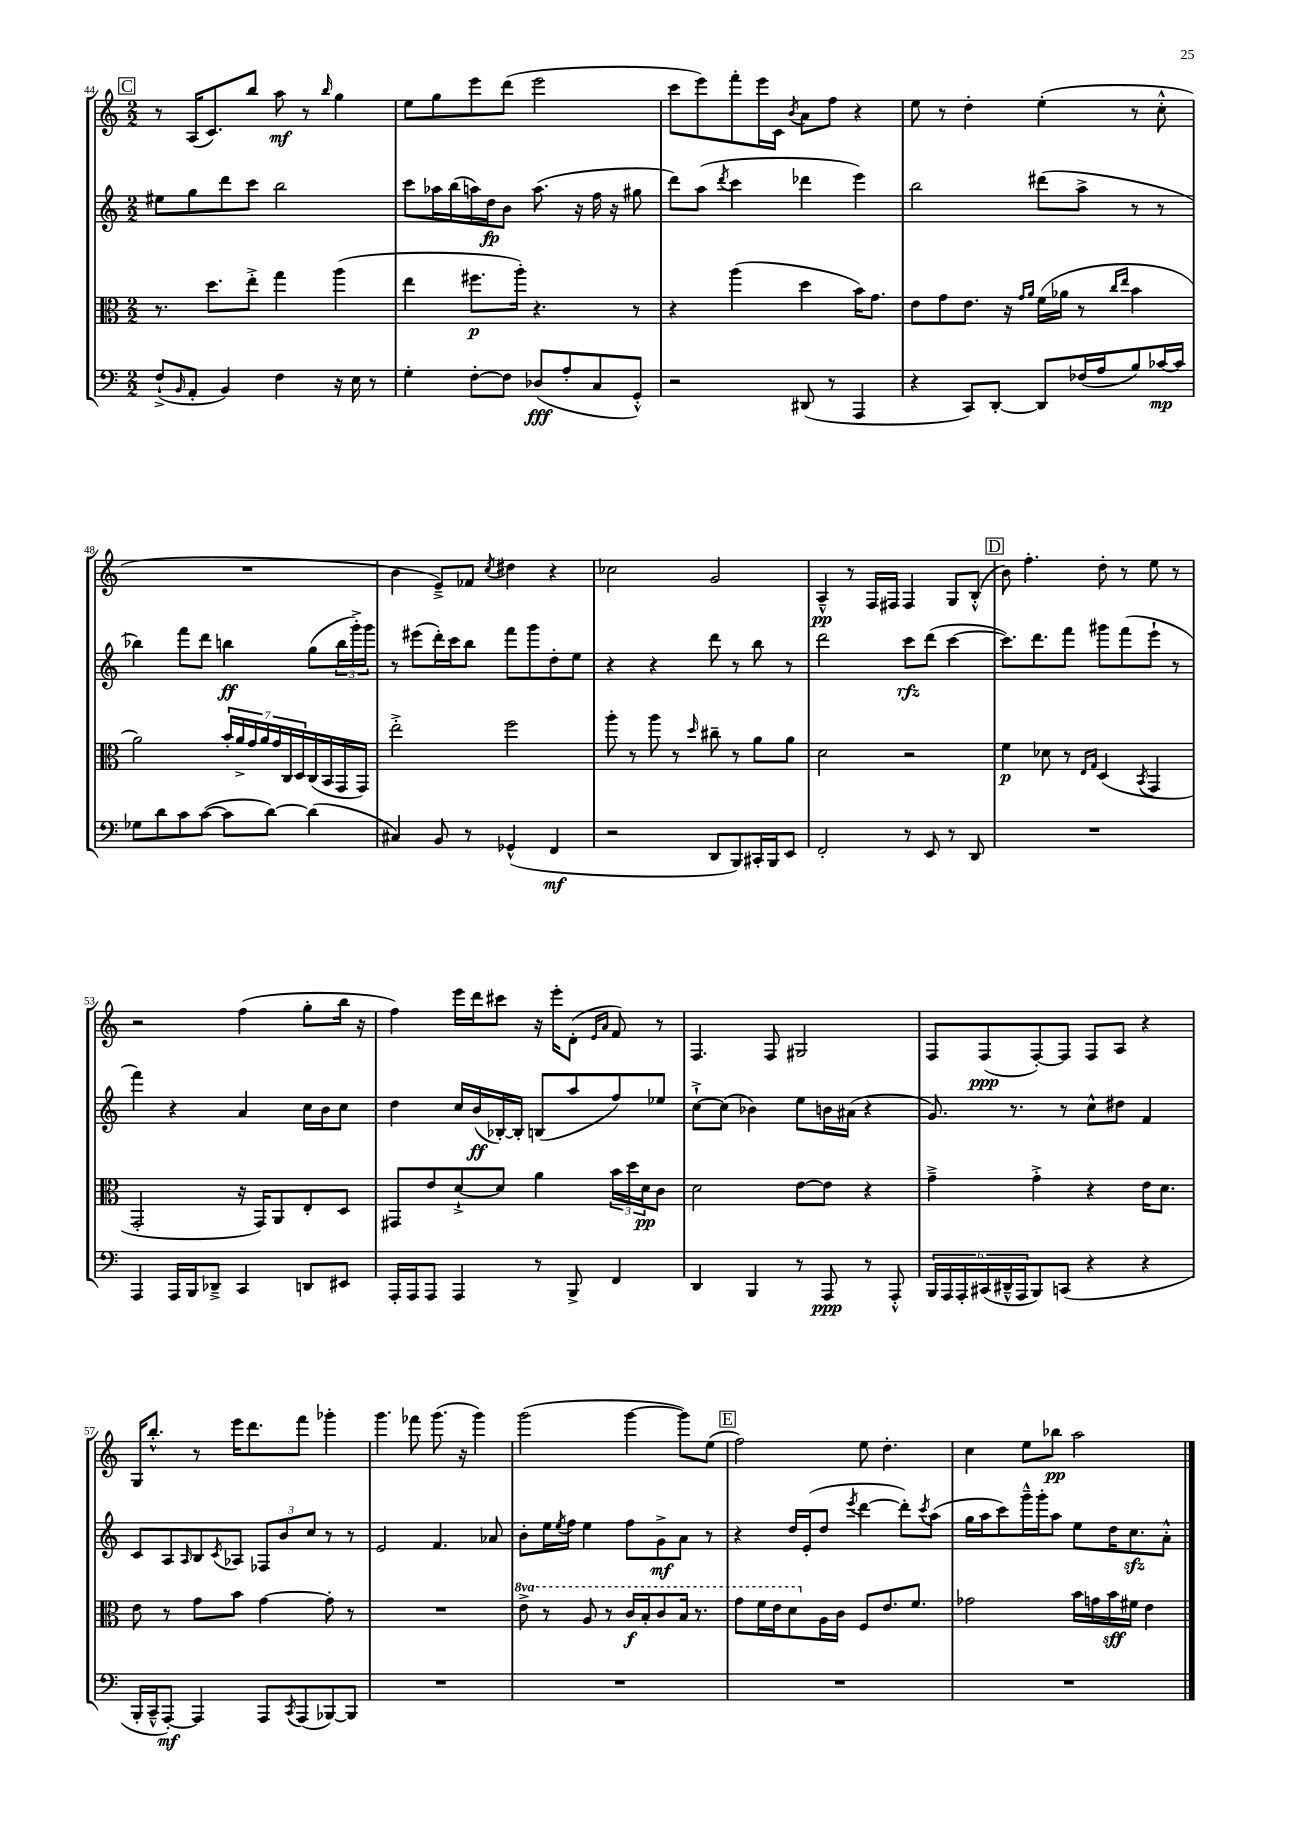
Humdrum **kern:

**kern	**kern	**kern	**kern
*staff4	*staff3	*staff2	*staff1
*clefF4	*clefC3	*clefG2	*clefG2
*k[]	*k[]	*k[]	*k[]
*M2/2	*M2/2	*M2/2	*M2/2
(8F`^	8.r	8ee#	8r
16qqBB	.	.	.
8AA'	.	8gg	(16A
.	8.dd	.	8.c)
4BB)	.	8ddd	.
.	8ee'^	8ccc	8bb
4F	4gg	2bb	8aa
.	.	.	8r
.	.	.	16qqbb
16r	(4aa	.	4gg
16E	.	.	.
8r	.	.	.
=	=	=	=
4G'	4ee	8ccc	8ee
.	.	16aa-	8gg
.	.	(16bb	.
[8F'	8.ff#	16aa)	8eee
.	.	16dd	.
8F]	.	8b	(8ddd
.	16aa')	.	.
(8D-	4.r	(8.aa	2eee
8A'	.	.	.
.	.	16r	.
8C	.	16ff	.
.	.	16r	.
8GG'^^)	8r	8gg#	.
=	=	=	=
2r	4r	8ddd)	8ccc
.	.	(8aa	8eee)
.	.	8qddd	.
.	(4aa	4ccc	8fff'
.	.	.	16eee
.	.	.	16c
.	.	.	8qb
(8DD#	4dd	4ddd-	8a
8r	.	.	8ff
4AAA	16b)	4eee)	4r
.	8.g	.	.
=	=	=	=
4r	8e	2bb	8ee
.	8g	.	8r
8CC)	8.e	.	4dd'
[8DD'	.	.	.
.	16r	.	.
.	16qqg	.	.
.	16qqa	.	.
8DD]	(16f	(8ddd#	(4ee'
.	16a-	.	.
(16F-	8r	8aa^	.
16A	.	.	.
.	16qqcc	.	.
.	16qqee	.	.
8B)	4b	8r	8r
[16c-	.	8r	8cc'^^
16c-]	.	.	.
=	=	=	=
8G-	2a)	4bb-)	1r
8d	.	.	.
8c	.	8fff	.
([8c	.	8ddd	.
8c]	28b'	4bb	.
.	28a^	.	.
.	28g	.	.
.	28a	.	.
[8d)	.	.	.
.	28g	.	.
.	28C	.	.
.	28D	.	.
(4d]	(16C	(8gg	.
.	16BB	.	.
.	16GG	24bb	.
.	.	24ggg'^)	.
.	16GG)	.	.
.	.	24ggg	.
=	=	=	=
4C#)	2ee'^	8r	4b
.	.	(8eee#	.
8BB	.	16ddd')	8e~^)
.	.	16ccc	.
8r	.	8bb	8f-
.	.	.	8qcc
(4GG-^^	2ff	8fff	4dd#
.	.	8ggg	.
4FF	.	8dd'	4r
.	.	8ee	.
=	=	=	=
2r	8aa'	4r	2cc-
.	8r	.	.
.	8aa	4r	.
.	8r	.	.
.	16qqdd	.	.
8DD	8cc#~	8ddd	2g
8BBB)	8r	8r	.
16CC#'	8a	8bb	.
16BBB	.	.	.
8EE	8a	8r	.
=	=	=	=
2FF'	2d	2ddd	4A~^^
.	.	.	8r
.	.	.	16F
.	.	.	16F#
8r	2r	8ccc	4F#
8EE	.	(8ddd	.
8r	.	[4ccc	8G
8DD	.	.	(8B'^^
=	=	=	=
1r	4f	8.ccc])	8b)
.	.	.	4.ff'
.	.	8.ddd	.
.	8d-	.	.
.	8r	8fff	.
.	16qqE	.	.
.	16qqG	.	.
.	(4D	8ggg#	8dd'
.	.	(8fff	8r
.	8qBB	.	.
.	4GG	8eee`	8ee
.	.	8r	8r
=	=	=	=
4AAA	2GG'	4fff)	2r
16AAA	.	4r	.
16BBB	.	.	.
8DD-~^	.	.	.
4CC	16r	4a	(4ff
.	16GG)	.	.
.	8AA	.	.
8DD	8E'	16cc	8gg'
.	.	16b	.
8EE#	8D	8cc	16bb
.	.	.	16r
=	=	=	=
16AAA'	8GG#	4dd	4ff)
16AAA	.	.	.
8AAA	8e	.	.
4AAA	[8d`^	16cc	16eee
.	.	(16b	16ddd
.	8d]	[16B-')	8ccc#
.	.	16B-']	.
8r	4a	(8B	16r
.	.	.	16eee'
8BBB^	.	8aa	(8d'
.	.	.	16qqe
.	.	.	16qqa
4FF	24b	8ff)	8f)
.	24dd	.	.
.	24d	.	.
.	8c	8ee-	8r
=	=	=	=
4DD	2d	[8cc`^	4.F
.	.	(8cc]	.
4BBB	.	4b-)	.
.	.	.	8F
8r	[8e	8ee	2G#
8AAA	8e]	16b	.
.	.	(16a#	.
8r	4r	4r	.
8AAA'^^	.	.	.
=	=	=	=
24BBB	4g~^	8.g)	8F
24AAA	.	.	.
24AAA'	.	.	.
(24CC#	.	.	(8F
24DD#~^^	.	.	.
.	.	8.r	.
24AAA	.	.	.
8BBB)	4g'^	.	[8F')
(8CC	.	8r	8F]
4r	4r	8cc^^	8F
.	.	8dd#	8A
4r	16e	4f	4r
.	8.d	.	.
=	=	=	=
16BBB'	8e	8c	16G
16CC~^^	.	.	8.bb'^^
[8AAA')	8r	8A	.
.	.	16qqA	.
4AAA]	8g	8B	8r
.	.	8qc	.
.	8b	8A-	16eee
.	.	.	8.ddd
8AAA	[4g	12F-	.
.	.	12b	.
8qCC	.	.	.
(8AAA	.	.	8fff
.	.	12cc	.
[8BBB-)	8g']	8r	4ggg-'
8BBB-]	8r	8r	.
=	=	=	=
1r	1r	2e	4.ggg
.	.	.	8fff-
.	.	4.f	(8.ggg
.	.	.	16r
.	.	.	4ggg)
.	.	8a-	.
=	=	=	=
1r	8ee^	8b'	(2ggg
.	8r	16ee	.
.	.	8qee	.
.	.	16ff	.
.	8a	4ee	.
.	8r	.	.
.	16cc	8ff	[4ggg
.	16b'	.	.
.	8cc	8g^	.
.	16b	8a	8ggg])
.	8.r	.	.
.	.	8r	(8ee
=	=	=	=
1r	8gg	4r	2ff)
.	16ff	.	.
.	16ee	.	.
.	8dd	16dd	.
.	.	(16e'	.
.	16A	8dd	.
.	16c	.	.
.	.	8qeee	.
.	8F	[4ddd	8ee
.	8.e	.	4.dd'
.	.	8ddd'])	.
.	8.f	.	.
.	.	8qccc	.
.	.	(8aa	.
=	=	=	=
1r	2g-	16gg	4cc
.	.	16aa	.
.	.	8ccc)	.
.	.	16ggg~^^	8ee
.	.	16ggg'	.
.	.	8aa	8bb-
.	16b	8ee	2aa
.	16g	.	.
.	16b	16dd	.
.	16f#	8.cc	.
.	4e	.	.
.	.	8a'^^	.
==	==	==	==
*-	*-	*-	*-
